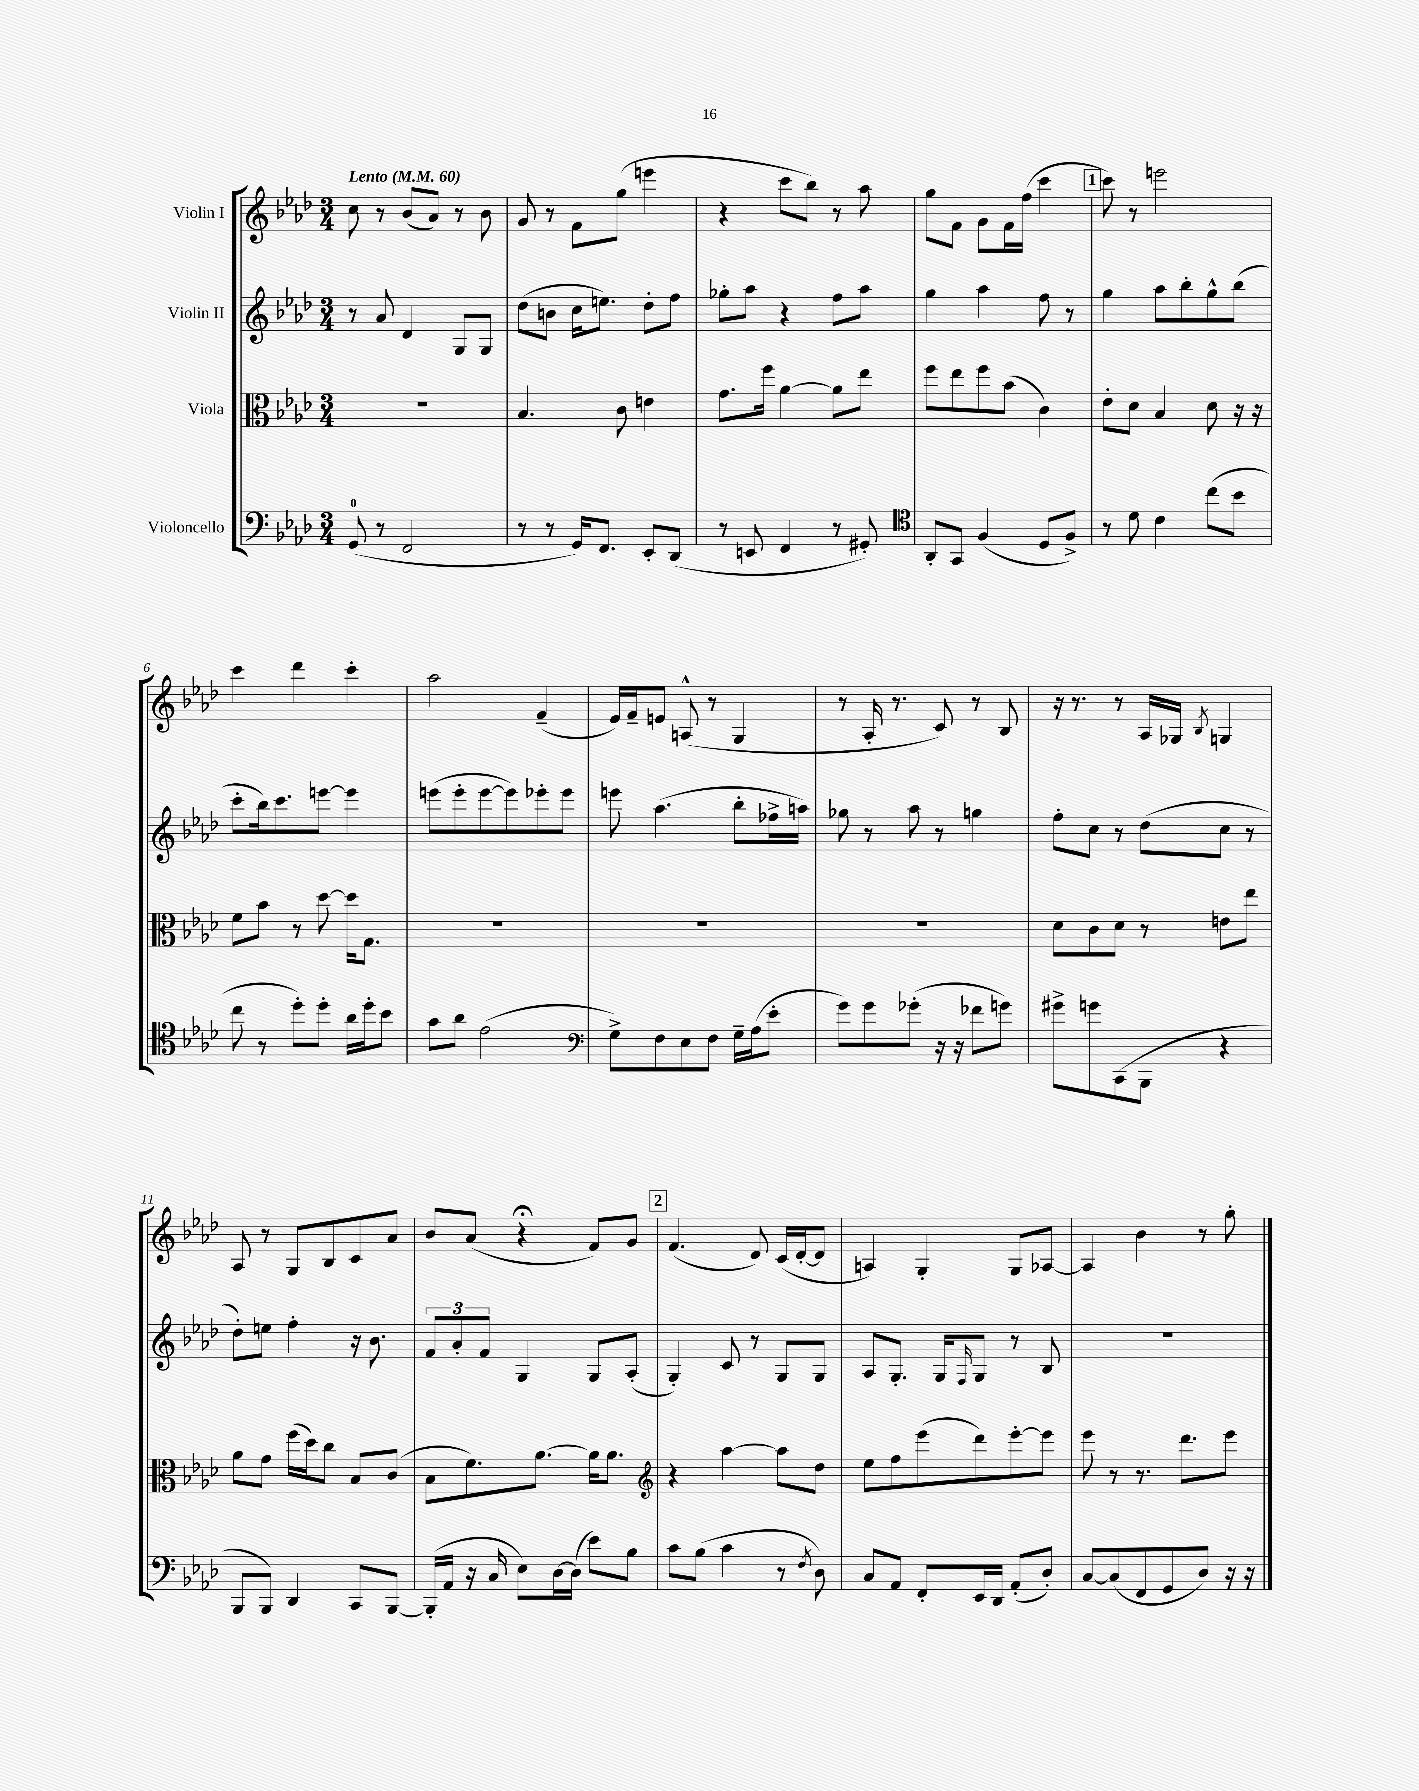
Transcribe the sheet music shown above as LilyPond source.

<<
\new StaffGroup <<
\new Staff = "s0" \with { instrumentName = "Violin I" } {
    \clef treble \key aes \major \numericTimeSignature \time 3/4 \tempo "Lento" 4 = 60
    c''8 r8 bes'8( aes'8) r8 bes'8 |
    g'8 r8 f'8 g''8( e'''4 |
    r4 c'''8 bes''8) r8 aes''8 |
    g''8 f'8 g'8 f'16 f''16( c'''4 |
    \mark \markup { \box "1" } c'''8) r8 e'''2 |
    c'''4 des'''4 c'''4-. |
    aes''2 f'4--( |
    ees'16) f'16-- e'8 a8-^( r8 g4 |
    r8 aes16-. r8. c'8) r8 bes8 |
    r16 r8. r8 aes16 ges16 \acciaccatura { bes8 } g4 |
    aes8 r8 g8 bes8 c'8 aes'8 |
    bes'8 aes'8( r4\fermata f'8) g'8 |
    \mark \markup { \box "2" } f'4.( des'8) c'16( des'16~-. des'8 |
    a4) g4-. g8 aes8~ |
    aes4 bes'4 r8 g''8-. \bar "|." |
}
\new Staff = "s1" \with { instrumentName = "Violin II" } {
    \clef treble \key aes \major \numericTimeSignature \time 3/4
    r8 aes'8 des'4 g8 g8 |
    des''8( b'8 c''16 e''8.) des''8-. f''8 |
    ges''8-. aes''8 r4 f''8 aes''8 |
    g''4 aes''4 f''8 r8 |
    \mark \markup { \box "1" } g''4 aes''8 bes''8-. g''8-^ bes''8( |
    c'''8-. bes''16) c'''8. e'''8~ e'''4 |
    e'''8( e'''8-. e'''8~ e'''8) ees'''8-. ees'''8 |
    e'''8 aes''4.( bes''8-. fes''16-> a''16) |
    ges''8 r8 aes''8 r8 g''4 |
    f''8-. c''8 r8 des''8( c''8 r8 |
    des''8-.) e''8 f''4-. r16 bes'8. |
    \tuplet 3/2 { f'8 aes'8-. f'8 } g4 g8 aes8-.( |
    \mark \markup { \box "2" } g4-.) c'8 r8 g8 g8 |
    aes8 g8.-. g16 \grace { f16 } g8 r8 bes8 |
    R2. \bar "|." |
}
\new Staff = "s2" \with { instrumentName = "Viola" } {
    \clef alto \key aes \major \numericTimeSignature \time 3/4
    R2. |
    bes4. c'8 e'4 |
    g'8. f''16 aes'4~ aes'8 ees''8 |
    f''8 ees''8 f''8 bes'8( c'4) |
    \mark \markup { \box "1" } ees'8-. des'8 bes4 des'8 r16 r16 |
    f'8 bes'8 r8 des''8~ des''16 g8. |
    R2. |
    R2. |
    R2. |
    des'8 c'8 des'8 r8 e'8 ees''8 |
    aes'8 g'8 f''16( des''16) c''8 bes8 c'8( |
    bes8 f'8.) aes'8.~ aes'16 aes'8. |
    \mark \markup { \box "2" } \clef treble r4 aes''4~ aes''8 des''8 |
    ees''8 f''8 ees'''8( des'''8) ees'''8~-. ees'''8 |
    ees'''8 r8 r8. des'''8. ees'''8 \bar "|." |
}
\new Staff = "s3" \with { instrumentName = "Violoncello" } {
    \clef bass \key aes \major \numericTimeSignature \time 3/4
    g,8-0( r8 f,2 |
    r8 r8 g,16) f,8. ees,8-. des,8( |
    r8 e,8 f,4 r8 gis,8-.) |
    \clef tenor aes,8-. g,8 f4( des8 f8->) |
    \mark \markup { \box "1" } r8 des'8 c'4 c''8( bes'8 |
    c''8 r8 des''8-.) des''8-. aes'16 des''16-. bes'8 |
    g'8 aes'8 ees'2( |
    \clef bass g8->) f8 ees8 f8 g16-- aes16( ees'8-. |
    g'8) g'8 ges'8-.( r16 r16 fes'8 g'8) |
    gis'8-> g'8 c,8( bes,,8 r4 |
    bes,,8 bes,,8) des,4 c,8 bes,,8~ |
    bes,,16-.( aes,16 r16 c16 ees8) des16~ des16( ees'8) bes8 |
    \mark \markup { \box "2" } c'8 bes8( c'4 r8 \acciaccatura { f8 } des8) |
    c8 aes,8 f,8-. ees,16 des,16 aes,8-.( des8-.) |
    c8~ c8( f,8 g,8 des8) r16 r16 \bar "|." |
}
>>
>>
